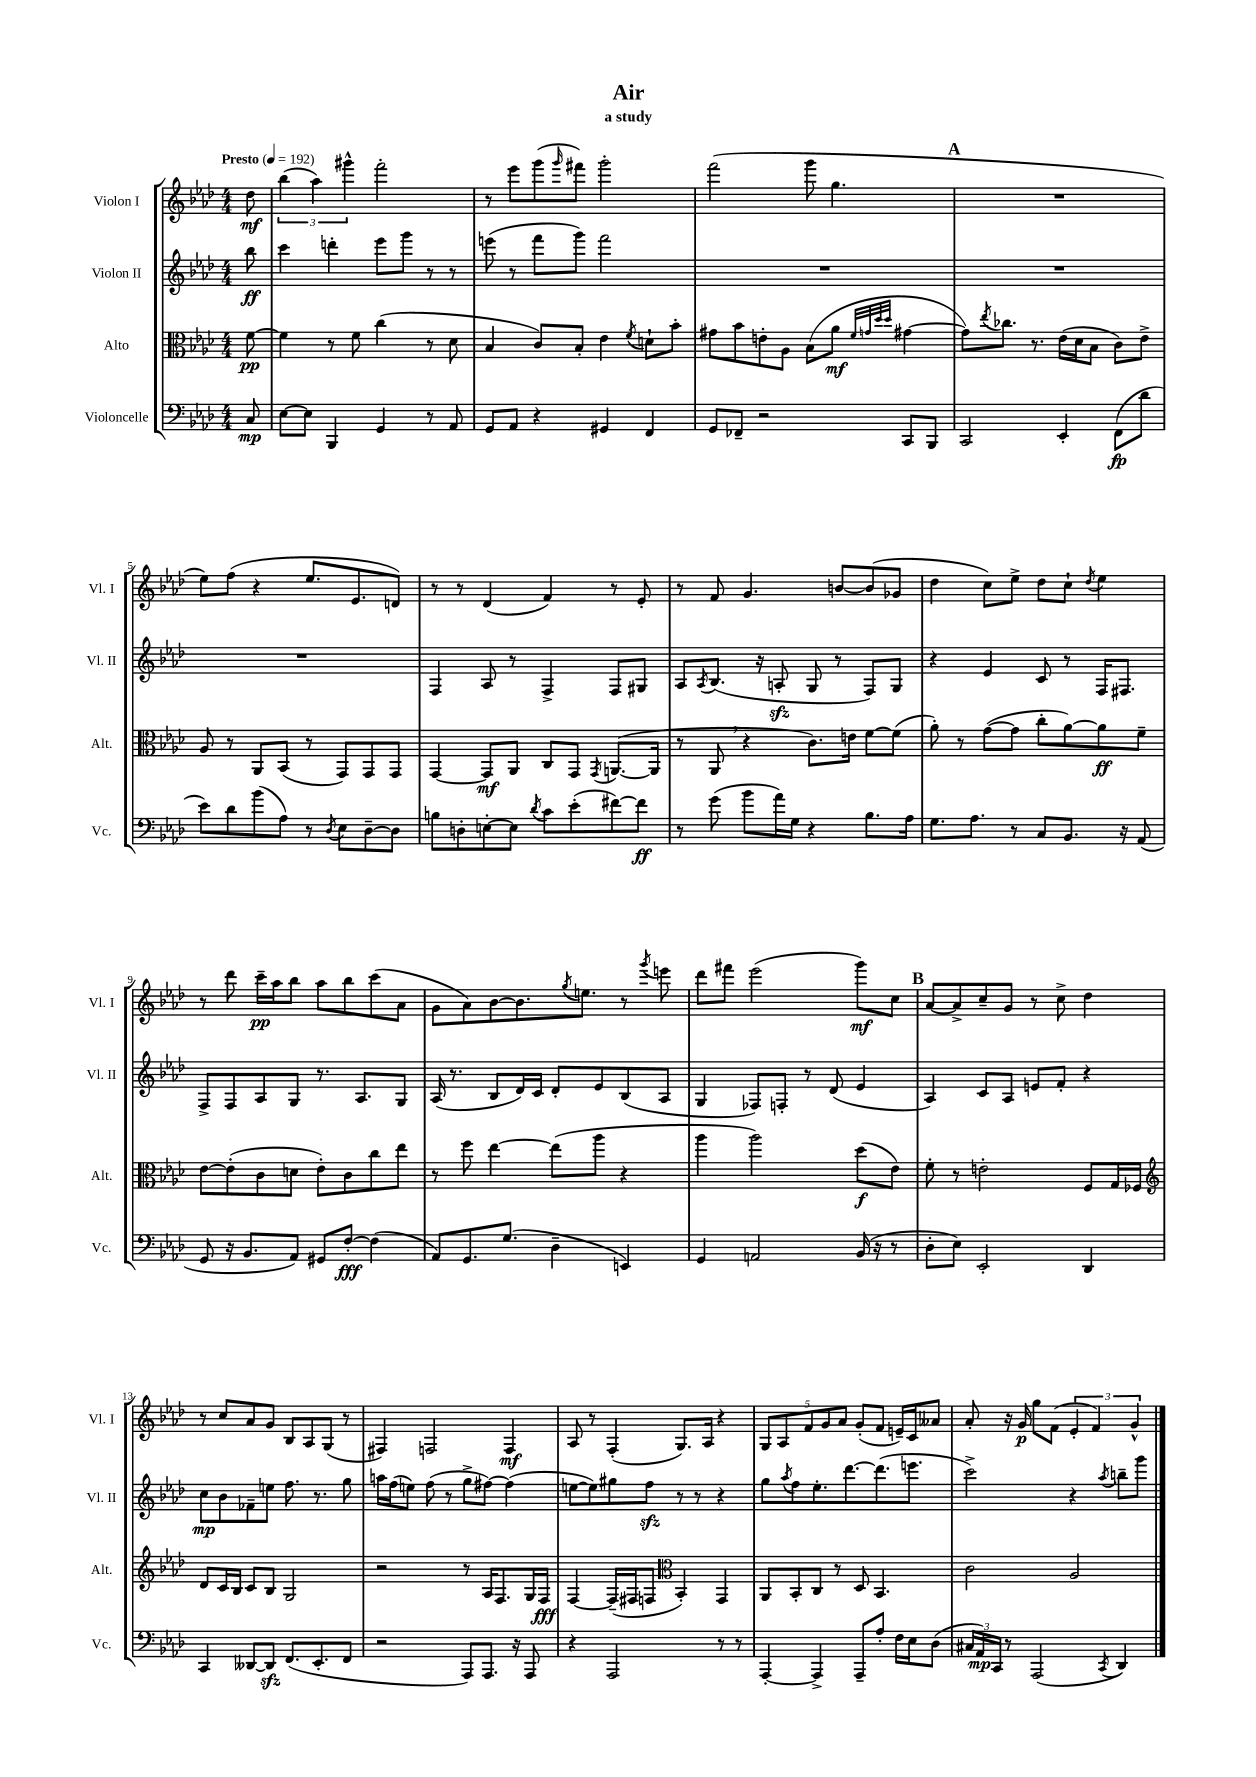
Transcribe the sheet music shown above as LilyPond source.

\header { title = "Air" subtitle = "a study" }
<<
\new StaffGroup <<
\new Staff = "s0" \with { instrumentName = "Violon I" shortInstrumentName = "Vl. I" } {
    \clef treble \key aes \major \numericTimeSignature \time 4/4 \partial 8 \tempo "Presto" 4 = 192
    des''8\mf |
    \tuplet 3/2 { bes''4( aes''4) gis'''4-^ } f'''2-. |
    r8 ees'''8 g'''8( \grace { g'''16 } fis'''8) g'''2-. |
    f'''2( g'''8 g''4. |
    \mark \markup { \bold "A" } R1 |
    ees''8) f''8( r4 ees''8. ees'8. d'8) |
    r8 r8 des'4( f'4) r8 ees'8-. |
    r8 f'8 g'4. b'8~ b'8( ges'8 |
    des''4 c''8) ees''8-> des''8 c''8-! \acciaccatura { des''8 } ees''4 |
    r8 des'''8 c'''16--\pp aes''16 bes''8 aes''8 bes''8 c'''8( aes'8 |
    g'8 aes'8) bes'8~ bes'8. \acciaccatura { g''8 } e''8. r8 \acciaccatura { g'''8 } e'''8 |
    des'''8 fis'''8 ees'''2( g'''8\mf) c''8 |
    \mark \markup { \bold "B" } aes'8~ aes'8-> c''8-- g'8 r8 c''8-> des''4 |
    r8 c''8 aes'8 g'8 bes8 aes8 g8( r8 |
    fis4) f2 f4\mf |
    aes8 r8 f4-.( g8.) aes16 r4 |
    \tuplet 5/4 { g8 aes8 f'8 g'8 aes'8 } g'8-.( f'8 e'16--) c'16 aeses'8 |
    aes'8-. r16 g'16\p g''8 f'8( \tuplet 3/2 { ees'4-. f'4) g'4-^ } \bar "|." |
}
\new Staff = "s1" \with { instrumentName = "Violon II" shortInstrumentName = "Vl. II" } {
    \clef treble \key aes \major \numericTimeSignature \time 4/4 \partial 8
    bes''8\ff |
    c'''4 d'''4-. ees'''8 g'''8 r8 r8 |
    e'''8( r8 f'''8 g'''8) f'''2 |
    R1 |
    \mark \markup { \bold "A" } R1 |
    R1 |
    f4 aes8 r8 f4-> f8 gis8 |
    aes8 \acciaccatura { aes8 } bes8.( r16 a8-.\sfz g8 r8 f8) g8 |
    r4 ees'4 c'8 r8 f16 fis8. |
    f8-> f8 aes8 g8 r8. aes8. g8 |
    aes16( r8. bes8 des'16) c'16 des'8-. ees'8 bes8( aes8 |
    g4 fes8) f8-. r8 des'8( ees'4 |
    \mark \markup { \bold "B" } aes4) c'8 aes8 e'8 f'8-. r4 |
    c''8\mp bes'8 fes'8-- e''8 f''8. r8. g''8 |
    a''16 f''16( e''8) f''8( r8 g''8-> fis''8~) fis''4( |
    e''8~ e''8) gis''8 f''8\sfz r8 r8 r4 |
    g''8 \acciaccatura { aes''8 } f''8 ees''8.-. des'''8.~ des'''8.( e'''8. |
    c'''2->) r4 \acciaccatura { aes''8 } b''8-- g'''8 \bar "|." |
}
\new Staff = "s2" \with { instrumentName = "Alto" shortInstrumentName = "Alt." } {
    \clef alto \key aes \major \numericTimeSignature \time 4/4 \partial 8
    f'8~\pp |
    f'4 r8 f'8 c''4( r8 des'8 |
    bes4 c'8) bes8-. ees'4 \acciaccatura { f'8 } d'8-! bes'8-. |
    gis'8 bes'8 e'8-. aes8 bes8( aes'8\mf \grace { f'32 g'32 des''32 des''32 } gis'4~ |
    \mark \markup { \bold "A" } gis'8) \acciaccatura { ees''8 } ces''8. r8. ees'16( des'16 bes8 c'8) ees'8-> |
    aes8 r8 aes,8 bes,8( r8 g,8) g,8 g,8 |
    g,4~ g,8\mf aes,8 c8 g,8 \acciaccatura { g,8 } a,8.~( a,16 |
    r8 aes,8 \breathe r4 c'8.) e'16 f'8~ f'8( |
    aes'8-.) r8 g'8~( g'8 c''8-. aes'8~) aes'8\ff f'8-- |
    ees'8~ ees'8-.( c'8 d'8 ees'8-.) c'8 c''8 ees''8 |
    r8 f''8 ees''4~ ees''8( aes''8 r4 |
    aes''4 aes''2) des''8\f( ees'8) |
    \mark \markup { \bold "B" } f'8-. r8 e'2-. f8 g16 fes16 |
    \clef treble des'8 c'16 bes16 c'8 bes8 g2 |
    r2 r8 aes16 f8. g16 f16\fff |
    f4~ f16--( fis16 f8 \clef alto bes,4-.) g,4 |
    aes,8 bes,8-. c8 r8 des8 bes,4. |
    c'2 aes2 \bar "|." |
}
\new Staff = "s3" \with { instrumentName = "Violoncelle" shortInstrumentName = "Vc." } {
    \clef bass \key aes \major \numericTimeSignature \time 4/4 \partial 8
    c8\mp |
    ees8~ ees8 bes,,4 g,4 r8 aes,8 |
    g,8 aes,8 r4 gis,4 f,4 |
    g,8 fes,8-- r2 c,8 bes,,8 |
    \mark \markup { \bold "A" } c,2 ees,4-. f,8\fp( des'8 |
    ees'8) des'8 bes'8( aes8) r8 \acciaccatura { des8 } ees8 des8~-- des8 |
    b8 d8-. e8~-. e8 \acciaccatura { des'8 } c'8 ees'8-.( fis'8~) fis'8\ff |
    r8 g'8( bes'8 aes'16) g16 r4 bes8. aes16 |
    g8. aes8. r8 c8 bes,8. r16 aes,8( |
    g,8 r16 bes,8. aes,8) gis,8 f8~-.\fff f4( |
    aes,8) g,8. g8.( des4-- e,4) |
    g,4 a,2 bes,16( r16 r8 |
    \mark \markup { \bold "B" } des8-. ees8) ees,2-. des,4 |
    c,4 deses,8~ deses,8\sfz f,8.( ees,8.-. f,8 |
    r2 aes,,8) aes,,8. r16 aes,,8 |
    r4 aes,,2 r8 r8 |
    aes,,4~-. aes,,4-> aes,,8-- aes8-. f16 ees16 des8( |
    \tuplet 3/2 { cis16 aes,16\mp) c,16 } r8 aes,,2( \acciaccatura { c,8 } des,4) \bar "|." |
}
>>
>>
